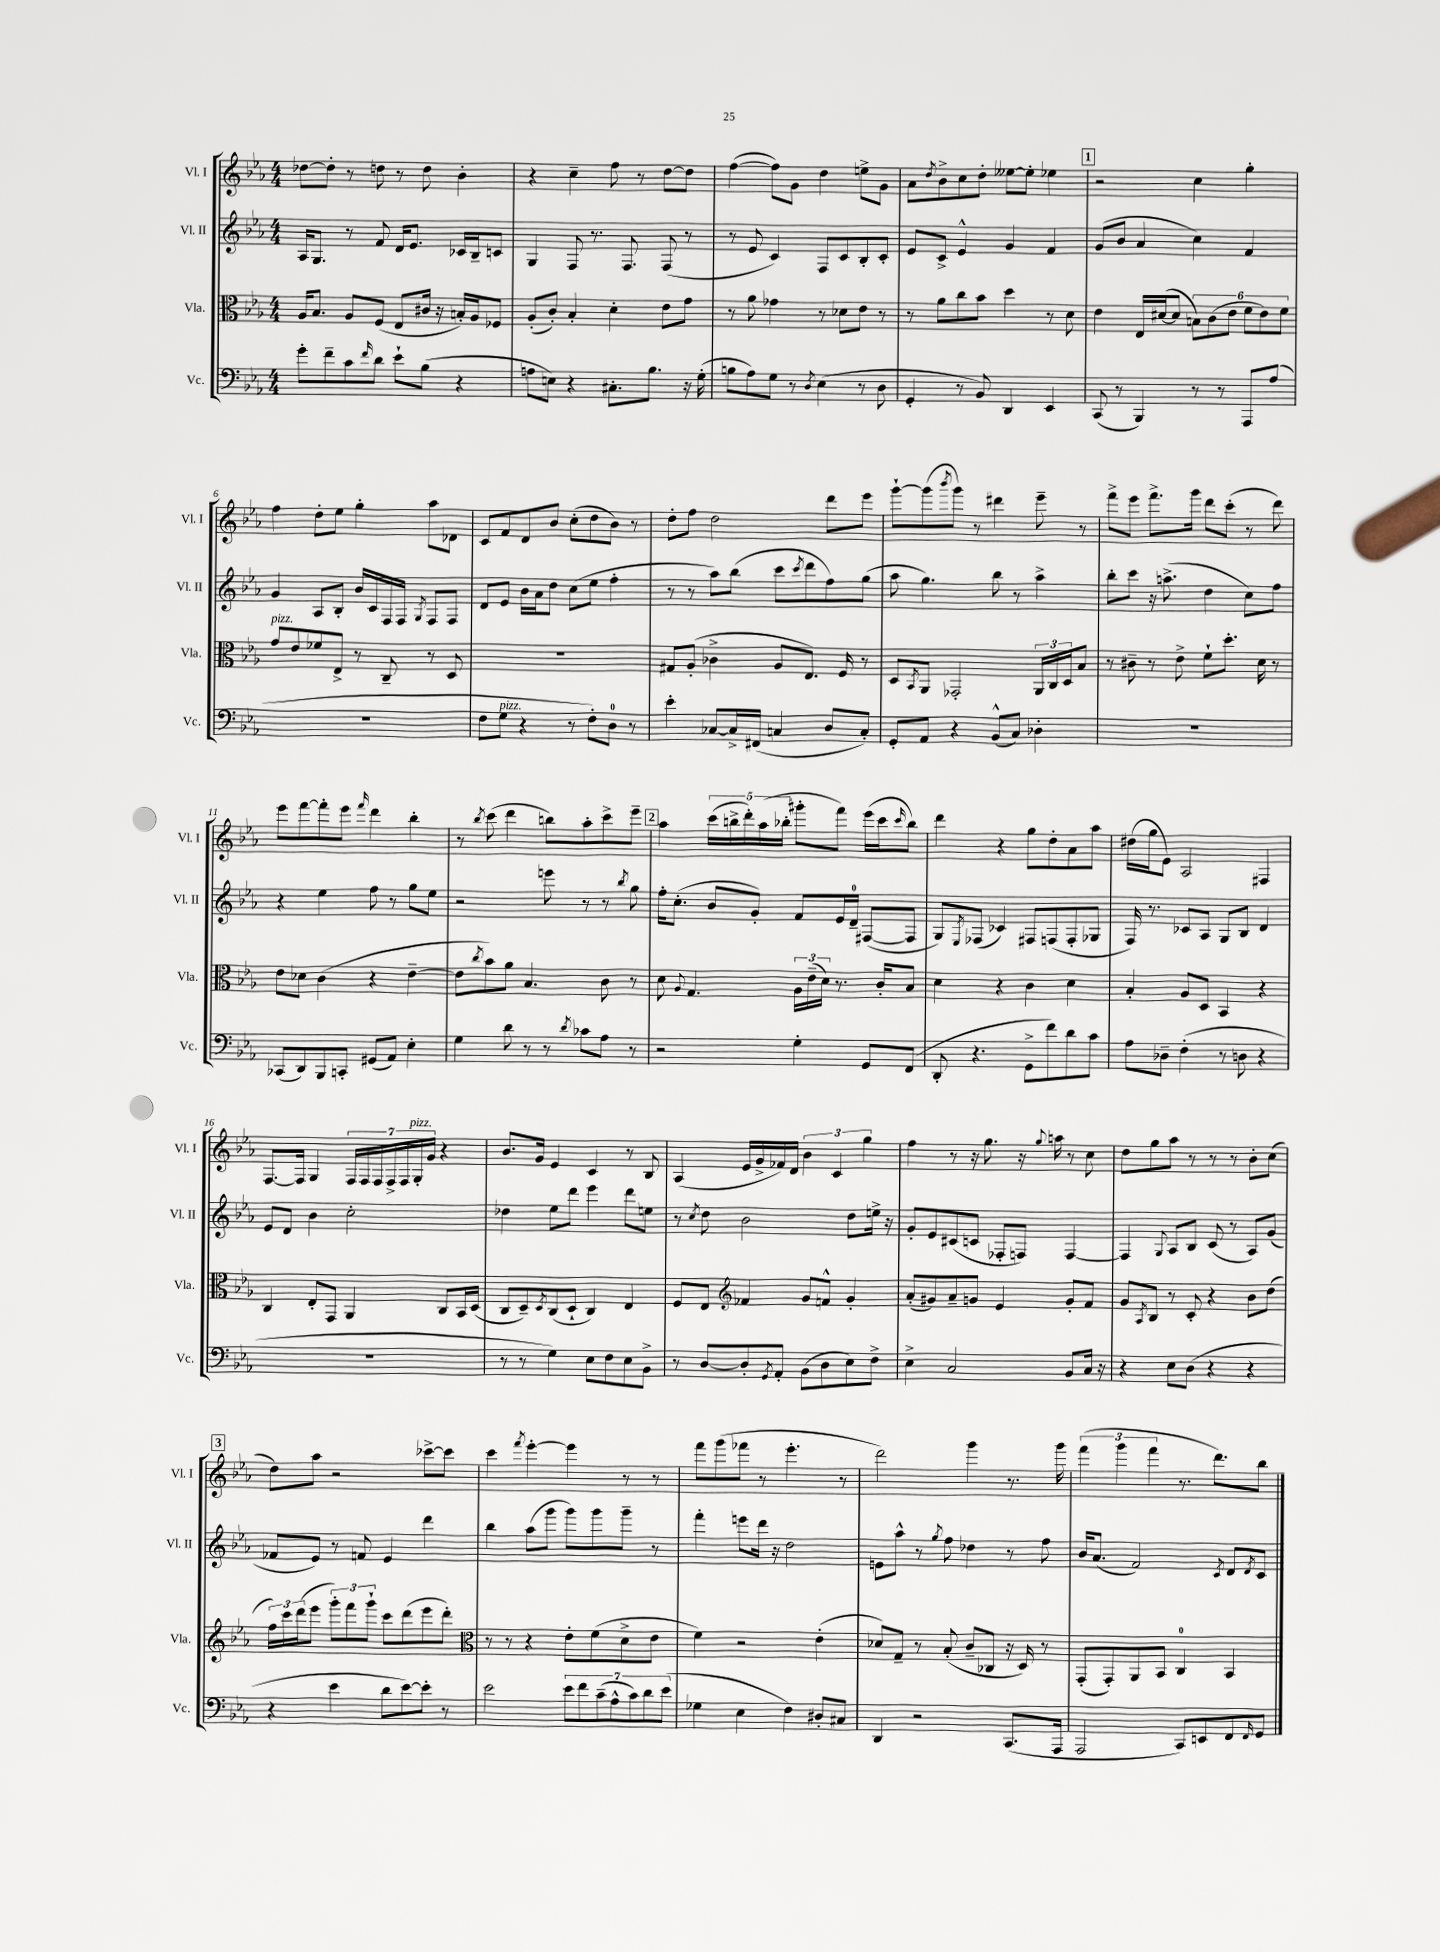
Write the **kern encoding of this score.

**kern	**kern	**kern	**kern
*part4	*part3	*part2	*part1
*staff4	*staff3	*staff2	*staff1
*I"Vc.	*I"Vla.	*I"Vl. II	*I"Vl. I
*I'Vc.	*I'Vla.	*I'Vl. II	*I'Vl. I
*clefF4	*clefC3	*clefG2	*clefG2
*k[b-e-a-]	*k[b-e-a-]	*k[b-e-a-]	*k[b-e-a-]
*M4/4	*M4/4	*M4/4	*M4/4
=1	=1	=1	=1
8g'\L	16A-/KL	16A-/KL	[8dd-X\L
.	8.B-/J	8.G/J	.
8f~\	.	.	8dd-'\J]
8c\	8A-/L	8r	8r
16qqf/	.	.	.
8d\J	(8F/J	8f/	8ddn\
8e-`\L	8E-/L	16d/KL	8r
.	.	8.e-/J	.
(8B-\J	16c#X/Jk	.	8dd\
.	16r	.	.
4r	16Bn'/LL)	16c-X/LL	4b-'\
.	16A-/J	16B-~/J	.
.	8F-X/J	8cn/J	.
=2	=2	=2	=2
8An\L	(8A-'/L	4G/	4r
8En\J)	8c'/J)	.	.
4r	4B-'/	8F/	4cc~\
.	.	8.r	.
8.C#X'\L	4d'\	.	8ff\
.	.	8.F/	.
.	.	.	8r
8.B-\J	.	.	.
.	8e-\L	(8F/	[8dd\L
16r	8g\J	8r	8dd\J]
(16G'\	.	.	.
=3	=3	=3	=3
8Bn\L	8r	8r	([4ff\
8A-\)	8a-\	8e-/	.
8G\J	4g-X\	4c/)	8ff\L])
8r	.	.	8g\J
8qD/	.	.	.
(4E-\	8r	8F/L	4dd\
.	8d-X\L	8c/	.
8r	8e-\J	8B-'/	8een^\L
8D\	8r	8c'/J	8g\J
=4	=4	=4	=4
4GG'/	8r	8e-/L	8a-\L
.	.	.	8qdd/
.	8a-\L	8c^/J	8b-^\
8r	8cc\	4e-^^/	8cc\
8BB-/)	8b-\J	.	8dd'\J
4DD/	4dd\	4g/	[8ee--X\L
.	.	.	8ee--'\J]
4EE-/	8r	4f/	4ee-X\
.	8d\	.	.
!!LO:REH:place=s1:t=1
=5	=5	=5	=5
(8CC/	4e-\	(8g/L	2r
8r	.	8b-/J	.
4BBB-/)	16E-/LL	4a-/	.
.	([16d#X/J	.	.
.	8d#/J]	.	.
8r	12Bn\L)	4cc\)	4cc\
.	(12c\	.	.
8r	.	.	.
.	12e-\J	.	.
8AAA-/L	12f\L	4f/	4gg'\
.	12e-\)	.	.
(8A-/J	.	.	.
.	12f\J	.	.
!!LO:LB:g=z
=6	=6	=6	=6
!	!LO:TX:a:i:t=pizz.	!	!
1r	8g/L	4g/	4ff\
.	8e-/	.	.
.	8f-X/	8A-/L	8dd'\L
.	8E-^/J	8B-'/J	8ee-\J
.	8r	16b-/LL	4gg'\
.	.	16c/	.
.	8C~/	16F/	.
.	.	16F/JJ	.
.	.	8qG/	.
.	8r	8F/L	8aa-\L
.	8D/	8F/J	8d-X\J
=7	=7	=7	=7
8F\L	1r	8d/L	8c/L
!LO:TX:a:i:t=pizz.	!	!	!
8G\J	.	8e-/J	8f/
4r	.	16b-\LL	8d/
.	.	16a-\J	.
.	.	8dd\J	8b-/J
8r	.	(8cc\L	(8cc'\L
8F'\L)	.	8ee-\J	8dd\
8D\J	.	4ff'\	8b-\J)
8r	.	.	8r
=8	=8	=8	=8
4e-'\	8G#X/L	8r	8dd'\L
.	(8A-'/J	8r	8ff\J
[8C-X/L	4c-X^\	8aa-\L)	2dd\
16C-^/L]	.	(8bb-\J	.
(16FF#X/JJ	.	.	.
4Cn/	8A-/L	8ccc\L	.
.	.	8qccc/	.
.	8.E-/J)	8ddd\	.
8D/L	.	8ff\)	8ddd\L
.	16F/	.	.
8C'/J)	8r	(8gg\J	8eee-\J
=9	=9	=9	=9
8GG'/L	8D/L	8aa-\	[8ggg`\L
.	8qBB-/	.	.
8AA-/J	8AA-/J	4.gg\)	(8ggg\]
.	.	.	8qbbb-/
4r	2GG-X'/	.	8ggg\J)
.	.	.	8r
(8BB-^^/L	.	8bb-\	4ddd#X\
8C/J)	.	8r	.
4D-X'\	24AA-/LL	4aa-^\	8eee-~\
.	24C/	.	.
.	24D/J	.	.
.	8B-/J	.	8r
=10	=10	=10	=10
1r	8r	8bb-'\L	8fff^\L
.	8c#X~\	8ccc\J	8eee-\J
.	8r	16r	8.fff^\L
.	.	(8.aan^\	.
.	8e-^\	.	.
.	.	.	16ggg\Jk
.	8f`\L	4dd\	8ddd\L
.	8.dd'\J	.	(8ccc'\J
.	.	8cc\L)	8r
.	16d\	.	.
.	8r	8ff\J	8ddd\)
!!LO:LB:g=z
=11	=11	=11	=11
(8CC-X/L	8e-\L	4r	8eee-\L
8DD/)	8d-X\J	.	[8fff\
8BBB-/	(4c\	4ee-\	8fff'\]
8CCn'/J	.	.	8eee-\J
.	.	.	16qqfff/
(8GG#X/L	4r	8ff\	4ddd\
8AA-/J)	.	8r	.
4E-'\	[4e-~\	8gg\L	4bb-'\
.	.	8ee-\J	.
=12	=12	=12	=12
4G\	8e-\L]	2r	8r
.	8qcc/	.	8qbb-/
.	8b-\)	.	(8ccc\
8d\	8a-\J	.	4ddd\
8r	4.B-/	.	.
8r	.	8eeen\	8bbn\L)
8qd/	.	.	.
8c-X\L	.	8r	8aa-'\
8A-\J	8c\	8r	8ccc^\
.	.	8qbb-/	.
8r	8r	8gg\	8eee-~\J
!!LO:REH:place=s1:t=2
=13	=13	=13	=13
2r	8d\	16ff'\KL	4aa-\
.	.	(8.cc'\J	.
.	8qqA-/	.	.
.	4.G/	.	.
.	.	8b-/L	(20ccc\LL
.	.	.	20bbn^\
.	.	.	20ddd'\)
.	.	8g'/J)	.
.	.	.	(20aa-\
.	.	.	20bb-X'\JJ
4G'\	24A-\LL	8f/L	8ggg#X'\L
.	(24e-~\	.	.
.	24d\JJ)	.	.
.	8.r	16e-/L	8fff\J)
.	.	16d~/JJ	.
8GG/L	.	([8F#X/L	(16eee-\LL
.	16c'/KL	.	16ccc\J
.	.	.	16qqccc/
(8FF/J	8B-/J	8F#/J]	8bb-\J)
=14	=14	=14	=14
8DD'/	4d\	8G/L)	4ddd\
.	.	8qE-/	.
4.r	.	(8F-X/J	.
.	4r	4c-X/)	4r
8GG^\L	4c\	8F#X/L	8gg\L
8f\)	.	(8Fn/	8dd'\
8d\	4d\	8F'/	8a-\
8c\J	.	8G-X/J	8aa-\J
=15	=15	=15	=15
8A-\L	4B-'/	16F/)	(16dd#X\LL
.	.	8.r	16gg\J
8D-X~\J	.	.	8e-\J)
(4F'\	8A-/L	8c-X/L	2A-/
.	8D/J	8A-/J	.
8r	4BB-/	8G/L	.
8Dn\	.	8B-/J	.
4r	4r	4d/	4F#X/
!!LO:LB:g=z
=16	=16	=16	=16
1r	4C/	8e-/L	[8.F/L
.	.	8d/J	.
.	.	.	16F/Jk]
.	8E-'/L	4b-\	4G/
.	8GG/J	.	.
.	4AA-/	2cc'\	28F/LL
.	.	.	28F/
.	.	.	28F/
.	.	.	28F^/
.	.	.	28F/
!	!	!	!LO:TX:a:i:t=pizz.
.	.	.	28G'/
.	.	.	28g/JJ
.	8C/L	.	4r
.	16BB-/L	.	.
.	(16D/JJ	.	.
=17	=17	=17	=17
8r	8C/L	4dd-X\	8.b-/L
8r	8D~/)	.	.
.	.	.	16g/Jk
.	8qD/	.	.
4G\)	(8C/	8ee-\L	4e-/
.	8D`/J	8ddd\J	.
8E-\L	4C/)	4eee-\	4c/
8F\	.	.	.
8E-\	4E-/	8ddd\L	8r
8BB-^\J	.	8een\J	8B-/
=18	=18	=18	=18
8r	8F/L	8r	(4A-/
.	.	8qcc/	.
[8D/L	8E-/J	8dd\	.
*	*clefG2	*	*
8D'/]	4f-X/	2b-\	16e-/LL
.	.	.	16g^/
8qGG/	.	.	.
8AA-'/J	.	.	16f-X/)
.	.	.	16d/JJ
(8BB-\L	8g/L	.	6b-\
8D\	8fn^^/J	.	.
.	.	.	6c/
8E-\)	4g'/	8dd\L	.
.	.	.	6gg\
8F^\J	.	16een^\Jk	.
.	.	16r	.
=19	=19	=19	=19
4E-^\	(8a-'/L	8g'/L	4ff\
.	8g#X/)	8e-/	.
2C/	8a-~/	(8c#X/	8r
.	8gn/J	8cn/J	16r
.	.	.	8.gg\
.	4e-/	8F-X'/L	.
.	.	8Fn/J)	16r
.	.	.	8qqgg/
.	.	.	16aan\
8BB-/L	8g'/L	[4F/	8r
16C/Jk	8f/J	.	8cc\
16r	.	.	.
=20	=20	=20	=20
4r	8g/L	4F/]	8dd\L
.	8qA-/	.	.
.	8B-/J	.	8gg\
.	.	8qqG/	.
8E-\L	8r	8A-/L	8aa-\J
(8D\J	8c'/	8B-/J	8r
4r	4r	(8c/	8r
.	.	8r	8r
4r	8b-\L	8A-/L)	8b-'\L
.	(8dd\J	(8g/J	(8cc\J
!!LO:LB:g=z
!!LO:REH:place=s1:t=3
=21	=21	=21	=21
4r	24ff\LL)	8f-X/L	8dd\L)
.	24ccc\	.	.
.	(24ddd\J	.	.
.	8eee-\J	8e-/J)	8aa-\J
4e-\	12ggg'\L)	8r	2r
.	12fff\	.	.
.	.	8fn/	.
.	12ggg`\J	.	.
8d\L	8ccc\L	4e-/	.
[8e-\)	(8ddd\	.	.
8e-'\J]	8eee-\	4ddd\	[8ccc-X^\L
8r	8ddd'\J)	.	8ccc-\J]
=22	=22	=22	=22
*	*clefC3	*	*
2e-\	8r	4bb-\	4ccc\
.	8r	.	.
.	.	.	8qfff/
.	4r	(8aa-\L	[4eee-'\
.	.	8ggg\J	.
14e-\L	8e-'\L	8ggg\L)	4eee-\]
14f\	.	.	.
.	(8f\	8ggg\	.
(14c~\	.	.	.
14A-^^\	.	.	.
.	8d^\	8ggg~\J	8r
14c\)	.	.	.
14d\	.	.	.
.	8e-\J	8r	8r
(14e-\J	.	.	.
=23	=23	=23	=23
4G-X\	4f\)	4fff'\	8fff\L
.	.	.	(8ggg\
4E-\	2r	8eeen\L	8fff-X\J
.	.	16ddd\Jk	8r
.	.	16r	.
4F\)	.	2dd\	4.eee-'\
8D#X'/L	(4e-'\	.	.
8C#X/J	.	.	8r
=24	=24	=24	=24
4DD/	8d-X/L)	8en\L	2ddd\)
.	8G~/J	8aa-^^\J	.
2r	8r	8r	.
.	.	8qgg/	.
.	(8B-'/	8ff\	.
.	8c~/L	4dd-X\	4ggg\
.	8C-X/J	.	.
(8.CC/L	16r	8r	8.r
.	16D/)	.	.
.	8r	8ff\	.
16AAA-/Jk	.	.	16ggg\
=25	=25	=25	=25
2AAA-/	(8GG'/L	16b-/KL	(6fff\
.	.	(8.a-/J	.
.	8GG'/)	.	.
.	.	.	6ggg\
.	8AA-/	2f/)	.
.	.	.	6fff\
.	8BB-/J	.	.
8CC/L)	4C/	.	8.r
8EEn/	.	.	.
.	.	.	8.ddd\L)
.	.	8qc/	.
8FF/	4BB-/	8d/L	.
16qqFF/	.	8qd/	.
8GG/J	.	8c/J	8bb-\J
==	==	==	==
*-	*-	*-	*-
